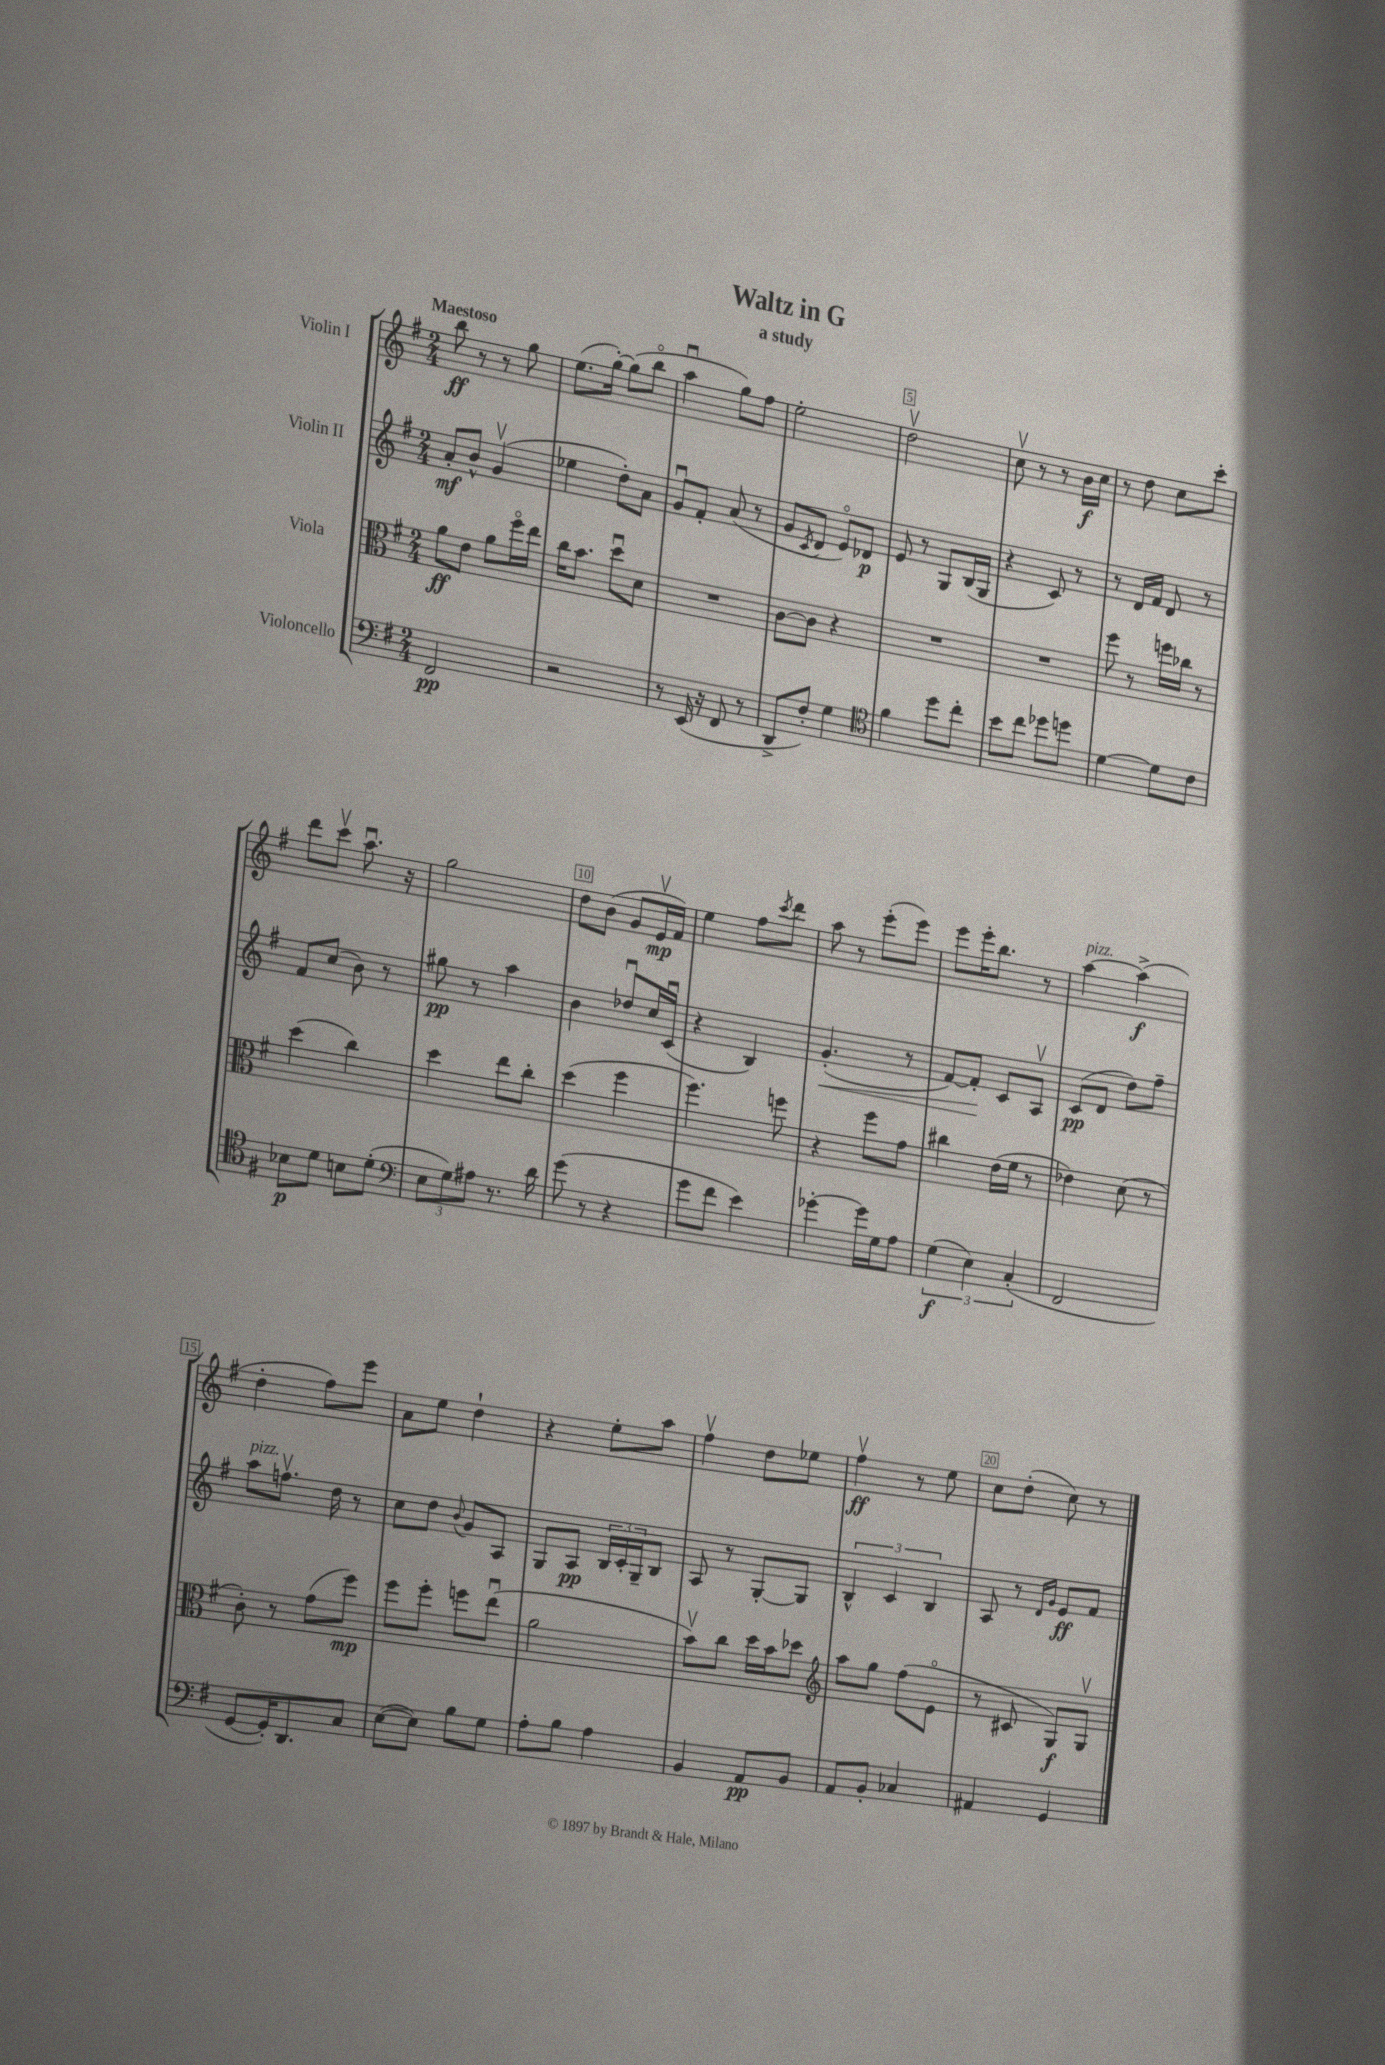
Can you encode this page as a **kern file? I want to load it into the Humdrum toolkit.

**kern	**kern	**kern	**kern
*staff4	*staff3	*staff2	*staff1
*clefF4	*clefC3	*clefG2	*clefG2
*k[f#]	*k[f#]	*k[f#]	*k[f#]
*M2/4	*M2/4	*M2/4	*M2/4
2FF#	8a	8a'	8bb
.	8e	8b^^	8r
.	8a	(4gv	8r
.	16ff#o	.	8gg
.	16ee	.	.
=	=	=	=
2r	16cc	4ee-	(8.ee
.	8.b	.	.
.	.	.	[16gg')
.	8ddu	8dd')	(8gg]
.	8d	8a	8bbo
=	=	=	=
8r	2r	8gu	4aau
(16EE	.	8f#'	.
16r	.	.	.
8FF#	.	(8a	8gg)
8r	.	8r	8ff#
=	=	=	=
8DD^	[8c	8g	2ee'
.	.	8qc	.
8F#')	8c]	8d	.
4G	4r	8eo)	.
.	.	8d-	.
=	=	=	=
*clefC4	*	*	*
4f#	2r	8e	2ddv
.	.	8r	.
8dd	.	8G	.
8cc'	.	(16B	.
.	.	16G	.
=	=	=	=
8b	2r	4r	8ccv
8cc	.	.	8r
8dd-	.	8c)	8r
8dd	.	8r	16b
.	.	.	16cc
=	=	=	=
[4d	8ff#	8r	8r
.	8r	16d	8dd
.	.	16f#	.
8d]	16ff	8d	8cc
.	16cc-	.	.
8c	8r	8r	8ccc'
=	=	=	=
8B-	(4dd	8f#	8ddd
8d	.	(8cc	8cccv
8B	4cc)	8b)	8.aau
(8d'	.	8r	.
.	.	.	16r
=	=	=	=
*clefF4	*	*	*
12E	4dd	8gg#	2gg
12G)	.	.	.
.	.	8r	.
12A#	.	.	.
8.r	8ee	4aa	.
.	8cc'	.	.
16d	.	.	.
=	=	=	=
(8g	(4dd	4b	8dd
8r	.	.	(8b
4r	4ff#	8dd-u	8g
.	.	16cc	16ev
.	.	(16cu	16f#)
=	=	=	=
8g	4.ff#)	4r	4ee
8f#	.	.	.
4e)	.	4B)	8ff#
.	.	.	8qccc
.	8ff	.	8ddd
=	=	=	=
[4g-'	4r	(4.g'	8aa
.	.	.	8r
16g-]	8ff#	.	(8eee'
16G	.	.	.
8A	8g	8r	8eee)
=	=	=	=
(6G	4cc#	[8f#)	8eee
.	.	8f#']	16eee'
6E)	.	.	.
.	.	.	8.bb
.	(16e	8c	.
.	16f#	.	.
(6C'	.	.	.
.	8r	8Av	8r
=	=	=	=
2FF#	4e-)	(8c	[4aa
.	.	8d	.
.	(8d	8dd)	(4aa^]
.	8r	8ff#~	.
=	=	=	=
[8GG	8c')	8aa	4dd'
16GG'])	8r	8.ffv	.
8.DD	.	.	.
.	(8g	.	8ff#)
.	.	16dd	.
8C	8ff#)	8r	8eee
=	=	=	=
([8E	8ff#	8cc	8a
8E])	8ff#'	8dd	8ee
.	.	8qqb	.
8B	8ff	8g	4dd`
8G	(8eeu	8A	.
=	=	=	=
8A'	2a	8G	4r
8B	.	8A	.
4A	.	24B	8ee'
.	.	24c'	.
.	.	24G~	.
.	.	8B	8aa
=	=	=	=
4BB	8bv)	8A	4ff#v
.	8cc	8r	.
8AA	16dd	[8G'	8dd
.	16b	.	.
8BB	8dd-	8G]	8ee-
=	=	=	=
*	*clefG2	*	*
8AA	8aa	6B^^	4ff#v
8BB'	8gg	.	.
.	.	6c	.
4C-	(8ff#	.	8r
.	.	6B	.
.	8eo	.	8ee
=	=	=	=
4AA#	8r	8A	8cc
.	8c#	8r	(8dd'
.	.	16qqd	.
.	.	16qqg	.
4GG	8G)	8e	8cc)
.	8Gv	8f#	8r
==	==	==	==
*-	*-	*-	*-
